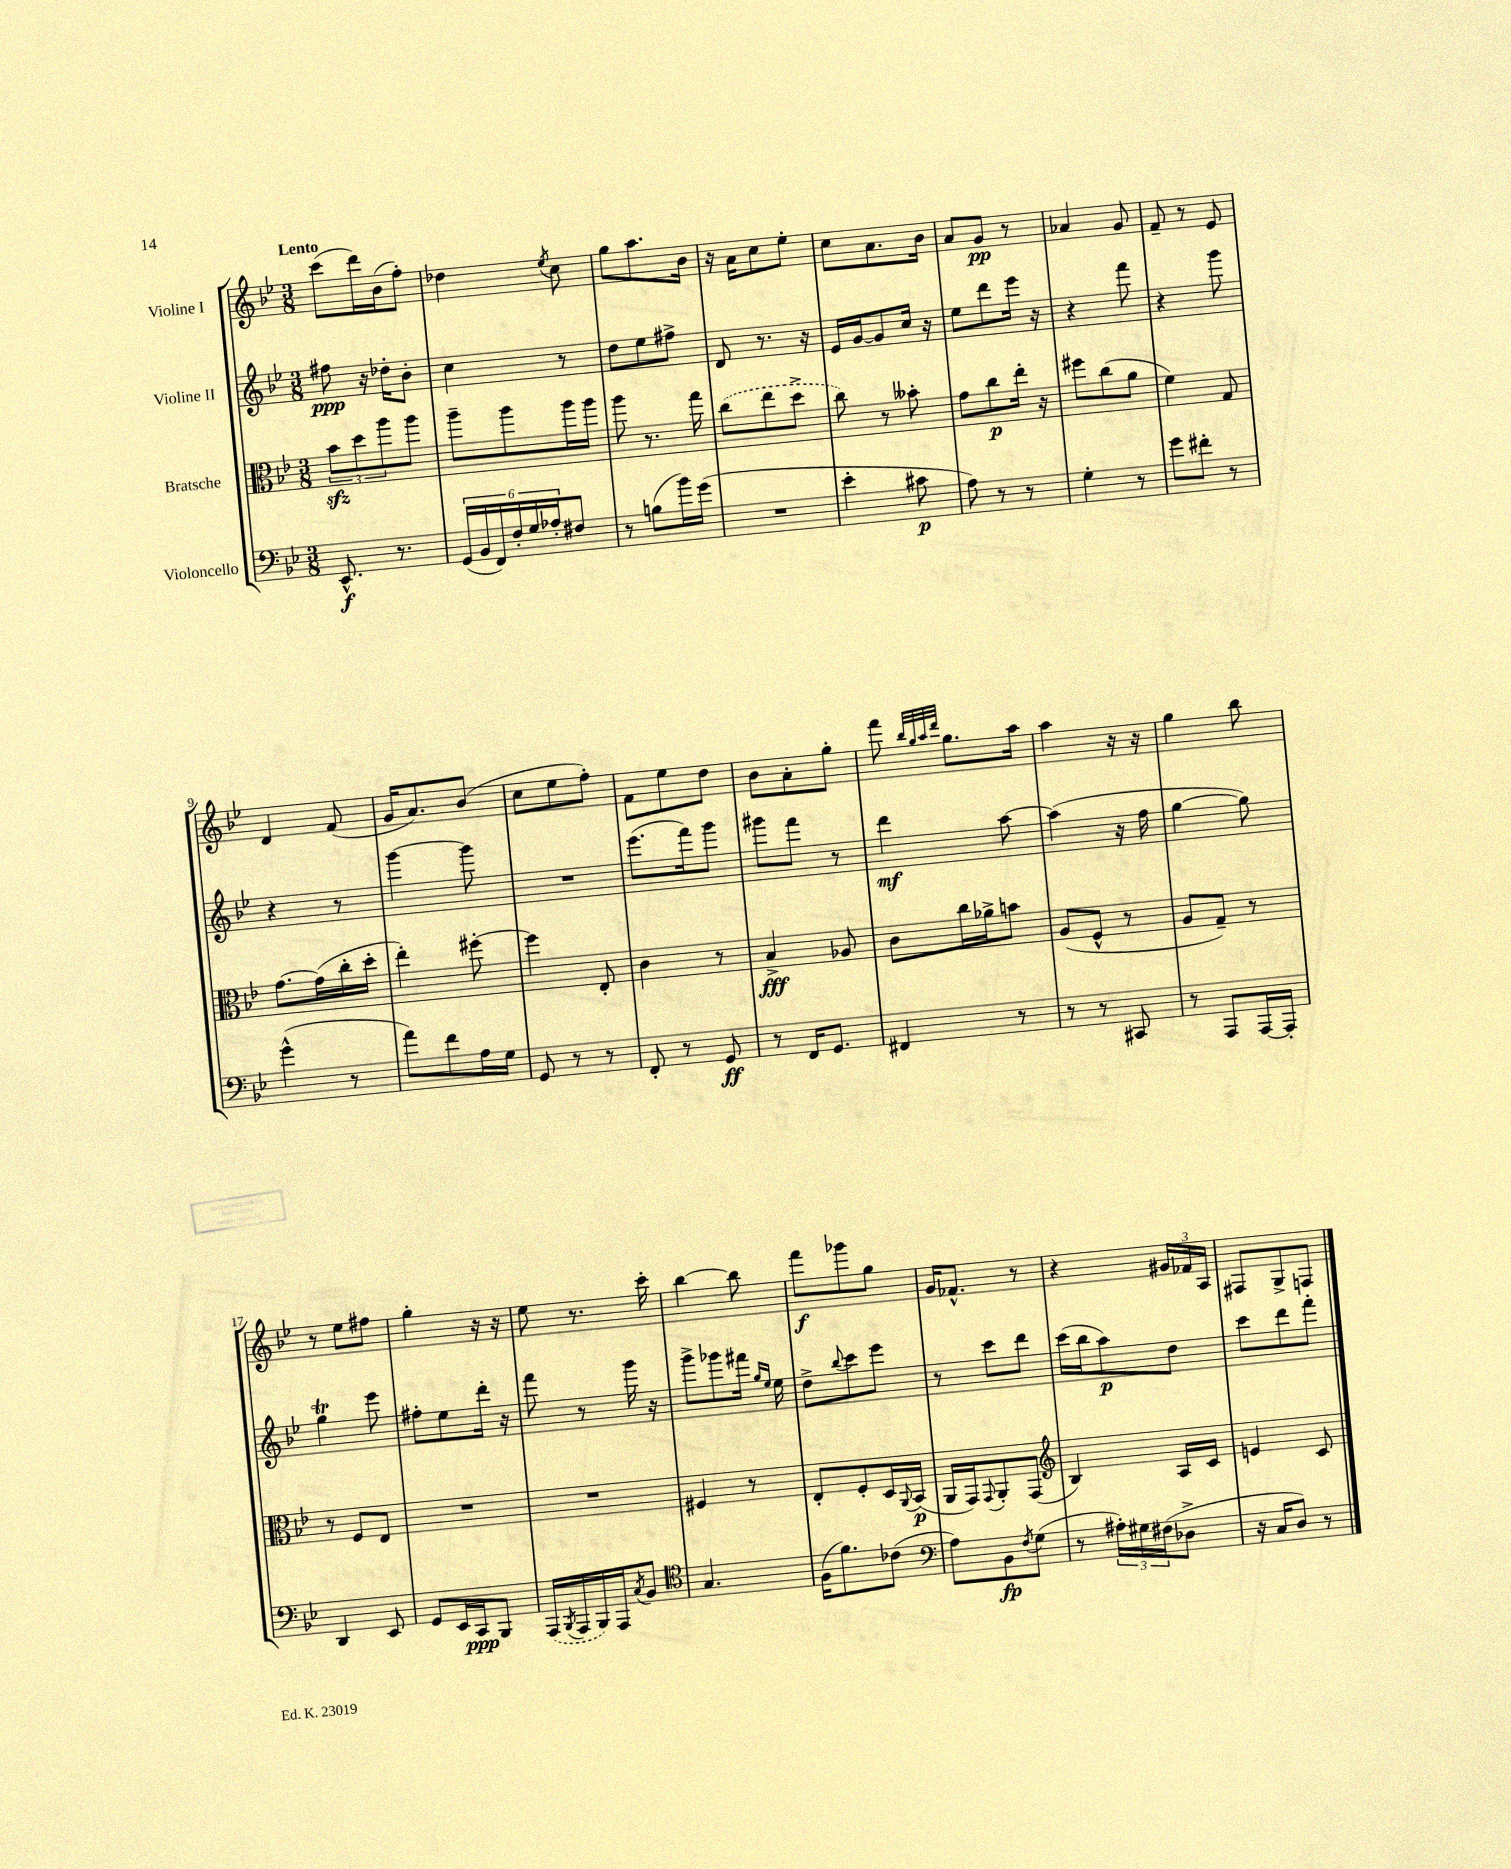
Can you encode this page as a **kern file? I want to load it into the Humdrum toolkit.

**kern	**kern	**kern	**kern
*staff4	*staff3	*staff2	*staff1
*clefF4	*clefC3	*clefG2	*clefG2
*k[b-e-]	*k[b-e-]	*k[b-e-]	*k[b-e-]
*M3/8	*M3/8	*M3/8	*M3/8
8.EE-^^	12b-	8ff#	(8ccc
.	12dd	.	.
.	.	16r	16ddd)
.	12aa	.	.
8.r	.	16dd-'	(16b-
.	8aa	8b-'	8ff')
=	=	=	=
(24GG	8aa~	4cc	4dd-
24BB-	.	.	.
24FF)	.	.	.
24F'	8aa	.	.
24G	.	.	.
24A-'	.	.	.
.	.	.	8qee-
8F#	16aa	8r	8cc
.	16aa	.	.
=	=	=	=
8r	8aa	8dd	8gg
(8B	8.r	8ee-	8.aa
16b-)	.	8ff#^	.
(16g	16gg	.	16b-
=	=	=	=
4.r	(8cc	8d	16r
.	.	.	16a
.	8ee-	8.r	8cc
.	8dd^	.	8ee-'
.	.	16r	.
=	=	=	=
4e-'	8cc)	16e-	8cc
.	.	[16g	.
.	8r	8g]	8.a
8c#	8b--'	16cc	.
.	.	16r	16b-
=	=	=	=
8A)	8g	8ee-	8a
8r	8cc	8ddd	8g
8r	16ee-'	16eee-	8r
.	16r	16r	.
=	=	=	=
4G'	8ff#	4r	4a-
.	(8cc	.	.
8r	8a	8fff	8g
=	=	=	=
8g	4f)	4r	8f~
8f#'	.	.	8r
8r	8G	8ggg	8e-
=	=	=	=
(4g^^	[8.g	4r	4d
.	(16g]	.	.
8r	16cc'	8r	(8f
.	16dd'	.	.
=	=	=	=
8a)	4ee-')	[4ggg	16g
.	.	.	8.a)
8f	.	.	.
16A	[8ff#'	8ggg]	(8b-
16G	.	.	.
=	=	=	=
8GG	4ff#]	4.r	8cc
8r	.	.	8ee-
8r	8E-'	.	8ff')
=	=	=	=
8FF'	4c	(8.eee-	8f
8r	.	.	8ee-
.	.	16fff)	.
8GG	8r	8ggg	8dd
=	=	=	=
8r	4B-^	8ggg#	8b-
16FF	.	8fff	8a'
8.GG	.	.	.
.	8A-	8r	8gg'
=	=	=	=
4FF#	8c	4ddd	8fff
.	.	.	32qqbb-
.	.	.	32qqgg
.	.	.	32qqaa
.	.	.	32qqddd
.	16cc	.	8.gg
.	16a-^	.	.
8r	8b	[8aa	.
.	.	.	16aa
=	=	=	=
8r	(8A	(4aa]	4aa
8r	8F^^	.	.
8CC#	8r	16r	16r
.	.	16ff	16r
=	=	=	=
8r	8A	[4gg	4gg
8AAA	8G~)	.	.
[16AAA	8r	8gg])	8bb-
16AAA']	.	.	.
=	=	=	=
4DD	8r	4gg	8r
.	8F	.	8ee-
8EE-	8E-	8eee-	8ff#
=	=	=	=
8GG	4.r	8ff#'	4gg'
16EE-	.	8ee-	.
16CC	.	.	.
8BBB-	.	16ddd'	16r
.	.	16r	16r
=	=	=	=
(16AAA	4.r	8fff	8ee-
8qBBB-	.	.	.
16AAA	.	.	.
16BBB-)	.	8r	8.r
16AAA	.	.	.
8qC	.	.	.
8BB-	.	16ggg	.
.	.	16r	16ccc'
=	=	=	=
*clefC4	*	*	*
4.G	4F#	8ggg^	[4bb-
.	.	8ggg-	.
.	8r	16fff#	8bb-]
.	.	16qqgg	.
.	.	16qqee-	.
.	.	16ee-	.
=	=	=	=
(16F	8E-'	8dd^	8fff
8.f)	.	.	.
.	.	8qqbb-	.
.	8F'	8ccc	8ggg-
(8c-	16D	8eee-	8gg
.	8qqAA	.	.
.	(16BB-	.	.
=	=	=	=
*clefF4	*	*	*
8A)	16AA	8r	16g
.	16GG)	.	8.f-^^
.	8qqGG	.	.
8BB-	8AA'	8ccc	.
8qF	.	.	.
(8G	(8GG	8ddd	8r
=	=	=	=
*	*clefG2	*	*
8r	4B-)	(16ccc	4r
.	.	16bb-	.
24A#')	.	8aa)	.
24G#	.	.	.
(24F#	.	.	.
8D-^	16A	8dd	24g#
.	.	.	24f-
.	16c	.	.
.	.	.	24A
=	=	=	=
16r	4e	8ccc	8F#
16C	.	.	.
8D)	.	8ddd	8G^
8r	8c	8fff'	8F
==	==	==	==
*-	*-	*-	*-
